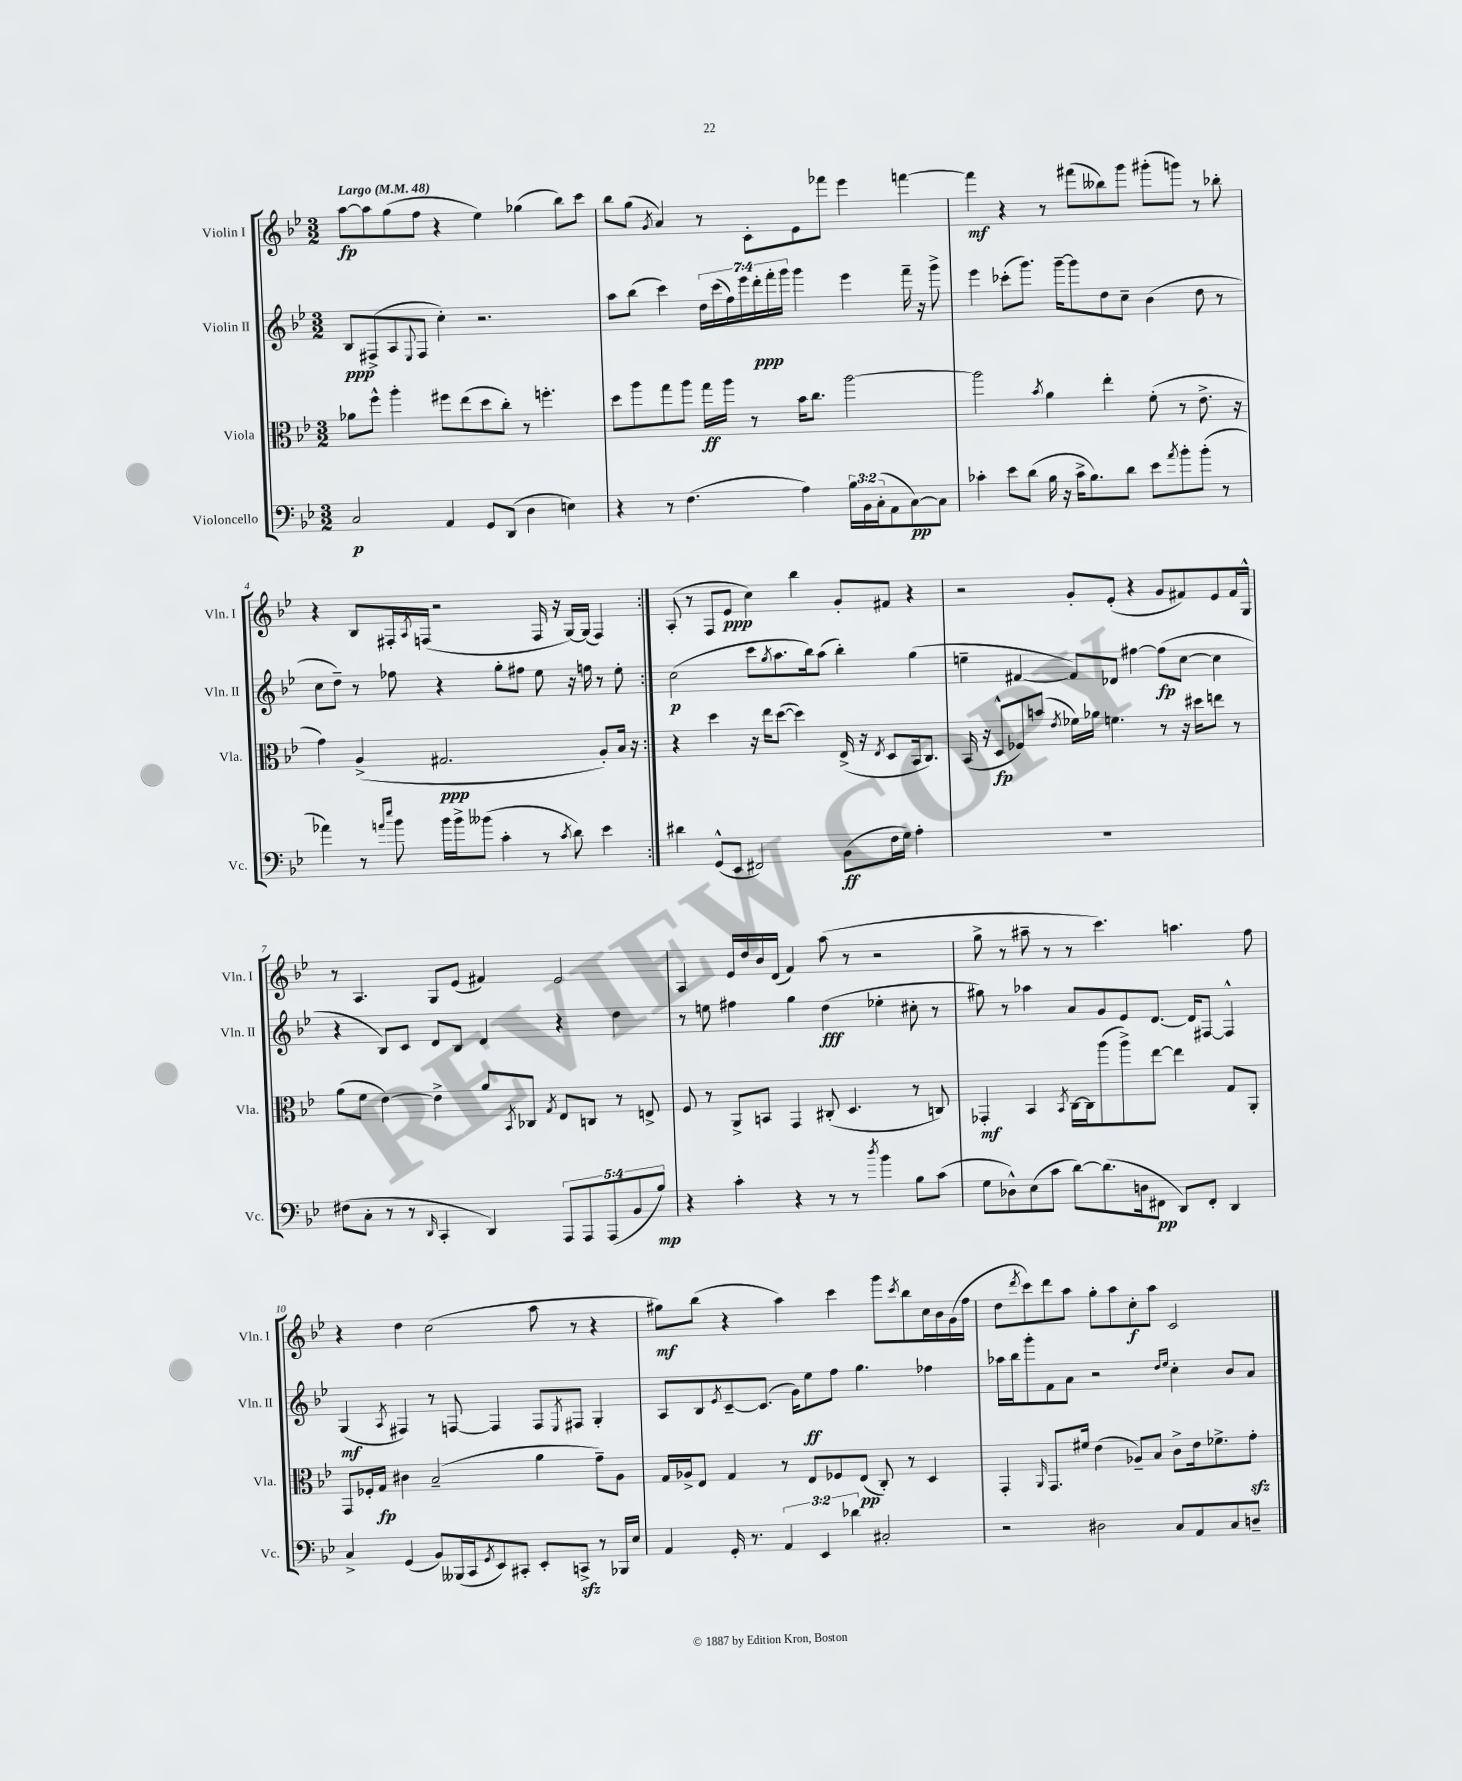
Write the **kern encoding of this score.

**kern	**dynam	**kern	**dynam	**kern	**dynam	**kern	**dynam
*part4	*part4	*part3	*part3	*part2	*part2	*part1	*part1
*staff4	*staff4	*staff3	*staff3	*staff2	*staff2	*staff1	*staff1
*I"Violoncello	*	*I"Viola	*	*I"Violin II	*	*I"Violin I	*
*I'Vc.	*	*I'Vla.	*	*I'Vln. II	*	*I'Vln. I	*
*clefF4	*	*clefC3	*	*clefG2	*	*clefG2	*
*k[b-e-]	*	*k[b-e-]	*	*k[b-e-]	*	*k[b-e-]	*
*M3/2	*	*M3/2	*	*M3/2	*	*M3/2	*
*MM48	*	*MM48	*	*MM48	*	*MM48	*
=1	=1	=1	=1	=1	=1	=1	=1
!	!	!	!	!	!	!LO:TX:a:B:t=Largo	!
2C/	p	8a-X\L	.	8B-/L	ppp	[8aa\L	fp
.	.	8ff^^\J	.	(8F#X^/	.	8aa\]	.
.	.	4aa'\	.	8A/	.	(8gg\	.
.	.	.	.	8qqE-/	.	.	.
.	.	.	.	8F#/J	.	8ff\J	.
4AA/	.	8ff#X\L	.	4cc'\)	.	4r	.
.	.	(8ee-\	.	.	.	.	.
8GG/L	.	8dd\	.	2.r	.	4ee-\)	.
(8DD/J	.	8cc'\J)	.	.	.	.	.
4D\	.	8r	.	.	.	(4gg-X\	.
.	.	4.ffn'\	.	.	.	.	.
4En\)	.	.	.	.	.	8bb-\L)	.
.	.	.	.	.	.	8ccc\J	.
=2	=2	=2	=2	=2	=2	=2	=2
4r	.	8dd\L	.	8aa\L	.	8bb-\L	.
.	.	8aa\	.	(8bb-\J	.	(8gg\J	.
.	.	.	.	.	.	8qg/	.
8r	.	8gg\	.	4ccc\)	.	4a/)	.
(4.F\	.	8aa\J	.	.	.	.	.
.	.	16gg\LL	ff	28dd\LL	.	8r	.
.	.	.	.	(28ccc\	.	.	.
.	.	16aa\JJ	.	.	.	.	.
.	.	.	.	28ff\)	.	.	.
.	.	.	.	28eee-\	.	.	.
.	.	8r	.	.	.	8c'\L	.
.	.	.	.	28ddd'\	ppp	.	.
.	.	.	.	28fff'\	.	.	.
.	.	.	.	28ggg\JJ	.	.	.
4A\)	.	16b-\KL	.	4ggg\	.	8e-\	.
.	.	8.cc\J	.	.	.	.	.
.	.	.	.	.	.	8fff-X\J	.
24B-\LL	.	[2aa\	.	4eee-\	.	4eee-\	.
24BB-\	.	.	.	.	.	.	.
(24C'\J	.	.	.	.	.	.	.
8AA\	.	.	.	.	.	.	.
[8C\)	pp	.	.	16fff~\	.	[4fffn\	.
.	.	.	.	16r	.	.	.
8C\J]	.	.	.	8ggg^\	.	.	.
=3	=3	=3	=3	=3	=3	=3	=3
4c-X'\	.	2aa\]	.	4eee-\	.	4fff\]	mf
8e-\L	.	.	.	(8ccc-X'\L	.	4r	.
(8d\J	.	.	.	8.ggg\J)	.	.	.
.	.	8qb-/	.	.	.	.	.
16B-\	.	4a\	.	.	.	8r	.
16r	.	.	.	[16ggg~\KL	.	.	.
16c-^\KL	.	.	.	8ggg\]	.	(8fff#X\L	.
8.B-\)	.	.	.	.	.	.	.
.	.	4ee-'\	.	8dd\	.	8bb--X\)	.
8d\J	.	.	.	8cc~\J	.	8ggg\J	.
8e-\L	.	(8f'\	.	(4b-\	.	(8ggg#X'\L	.
8qa/	.	.	.	.	.	.	.
8b-'\	.	8r	.	.	.	8gggn\J)	.
(8b-'\J	.	8.e-^\	.	8dd\	.	8r	.
8r	.	.	.	8r	.	8bb-X'\	.
.	.	16r	.	.	.	.	.
!!LO:LB:g=z
=4	=4	=4	=4	=4	=4	=4	=4
4a-X\)	.	4g\)	.	8cc\L	.	4r	.
.	.	.	.	8dd~\J)	.	.	.
8r	.	(4A^/	.	8r	.	8B-/L	.
16qqan/LL	.	.	.	.	.	.	.
16qqee-/JJ	.	.	.	.	.	.	.
8b-\	.	.	.	8ff-X\	.	16F#X'/L	.
.	.	.	.	.	.	8qA/	.
.	.	.	.	.	.	(16Fn/JJ	.
16b-\LL	.	2.G#X/	ppp	4r	.	2r	.
16b-^\J	.	.	.	.	.	.	.
(8b--X\J	.	.	.	.	.	.	.
4c'\	.	.	.	8gg'\L	.	.	.
.	.	.	.	8ff#X\J	.	.	.
8r	.	.	.	8ee-\	.	16F/	.
.	.	.	.	.	.	16r	.
8qc/	.	.	.	.	.	.	.
8d\)	.	.	.	16r	.	[16G/LL)	.
.	.	.	.	16ffn\	.	(16G/JJ]	.
4e-\	.	8A'/L)	.	8r	.	4F/)	.
.	.	16B-/Jk	.	8ee-'\	.	.	.
.	.	16r	.	.	.	.	.
=5:|!	=5:|!	=5:|!	=5:|!	=5:|!	=5:|!	=5:|!	=5:|!
4d#X\	.	4r	.	(2cc\	p	(8A'/	.
.	.	.	.	.	.	8r	.
(8GG^^/L	.	4dd\	.	.	.	8F/L	.
8EE-/J	.	.	.	.	.	8e-/J	ppp
2FF#X/)	.	16r	.	8ccc\L	.	4cc\)	.
.	.	16ee-\KL	.	.	.	.	.
.	.	.	.	8qgg/	.	.	.
.	.	([8dd\J	.	8.aa\	.	.	.
.	.	4dd\])	.	.	.	4bb-\	.
.	.	.	.	16bb-\k)	.	.	.
.	.	.	.	(8aa\J	.	.	.
(8BB-\L	ff	(16E-^/	.	4bb-'\)	.	8g'/L	.
.	.	16r	.	.	.	.	.
.	.	8qE-/	.	.	.	.	.
16F\L	.	8D/L	.	.	.	8f#X/J	.
16G\JJ)	.	.	.	.	.	.	.
4A'\	.	16BB-/k	.	(4gg\	.	4r	.
.	.	8.C/J)	.	.	.	.	.
=6	=6	=6	=6	=6	=6	=6	=6
1.r	.	(16BB-/	.	4een~\	.	2r	.
.	.	16r	.	.	.	.	.
.	.	8D^^/L	fp	.	.	.	.
.	.	8F-X/)	.	[4f#X/	.	.	.
.	.	(8bn/J	.	.	.	.	.
.	.	8qe-/	.	.	.	.	.
.	.	16f-X\LL)	.	8f#/L])	.	8g'/L	.
.	.	16a-X\JJ	.	.	.	.	.
.	.	4.fn\	.	8d-X/J	.	(8e-'/J	.
.	.	.	.	[4ff#X\	.	4r	.
.	.	8r	.	(8ff#\L]	fp	8g/L	.
.	.	16r	.	[8cc\J	.	8f#X/)	.
.	.	16dd#X\KL	.	.	.	.	.
.	.	8een\J	.	4cc\]	.	8e-/	.
.	.	8r	.	.	.	16f#/L	.
.	.	.	.	.	.	16G^^/JJ	.
!!LO:LB:g=z
=7	=7	=7	=7	=7	=7	=7	=7
(8F#X\L	.	(8a\L	.	4r	.	8r	.
8C'\J	.	8f\J	.	.	.	4.A/	.
8r	.	[4e-\)	.	8B-/L)	.	.	.
8r	.	.	.	8c/J	.	.	.
16qqDD/	.	.	.	.	.	.	.
4CC'/	.	4e-^\]	.	8d/L	.	8G/L	.
.	.	.	.	8B-/J	.	(8e-/J	.
4DD/)	.	8a/L	.	4d/	.	4f#X/)	.
.	.	8qBB-/	.	.	.	.	.
.	.	8C-X/J	.	.	.	.	.
.	.	8qG/	.	.	.	.	.
10AAA/L	.	8E-/L	.	4r	.	2e-/	.
10AAA/	.	.	.	.	.	.	.
.	.	8Cn/J	.	.	.	.	.
(10AAA/	.	.	.	.	.	.	.
.	.	8r	.	4dd\	.	.	.
10BB-/	.	.	.	.	.	.	.
.	.	8En^/	.	.	.	.	.
10B-/J)	mp	.	.	.	.	.	.
=8	=8	=8	=8	=8	=8	=8	=8
4r	.	8F/	.	8r	.	4A/	.
.	.	8r	.	8een\	.	.	.
4c'\	.	8AA^/L	.	4ff#X\	.	16e-/LL	.
.	.	.	.	.	.	16dd/	.
.	.	8BBn/J	.	.	.	16b-/	.
.	.	.	.	.	.	(16d/JJ	.
4r	.	4GG/	.	4gg\	.	4f/)	.
8r	.	(8C#X'/	.	(4dd\	fff	(8aa\	.
8r	.	4.D/	.	.	.	8r	.
8qdd/	.	.	.	.	.	.	.
4b-\	.	.	.	4ee-X'\	.	2r	.
8B-\L	.	8r	.	8cc#X'\	.	.	.
(8c\J	.	8Cn/)	.	8r	.	.	.
=9	=9	=9	=9	=9	=9	=9	=9
8G\L	.	4GG-X'/	mf	8gg#X\)	.	8gg^\	.
8D-X^^\)	.	.	.	8r	.	8r	.
(8E-\	.	4BB-/	.	4aa-X\	.	8aa#X~\	.
8c\J	.	.	.	.	.	8r	.
.	.	8qBB-/	.	.	.	.	.
[8d\L)	.	[16C\LL	.	8a/L	.	8r	.
.	.	16C\J]	.	.	.	.	.
(8.d\]	.	(8aa\	.	8g/	.	4.ccc\)	.
.	.	8aa^\)	.	8e-/	.	.	.
16Dn\k	.	.	.	.	.	.	.
8FF#X\J	pp	[8ee-\J	.	[8.d/J	.	.	.
8DD/L)	.	4ee-\]	.	.	.	4.aan\	.
.	.	.	.	16d/KL]	.	.	.
8FF#'/J	.	.	.	[8F#X/J	.	.	.
4DD/	.	8G/L	.	4F#^^/]	.	.	.
.	.	8AA'/J	.	.	.	8ff\	.
!!LO:LB:g=z
=10	=10	=10	=10	=10	=10	=10	=10
4C^/	.	8GG/L	.	(4G/	mf	4r	.
.	.	16F-X'/L	.	.	.	.	.
.	.	16G/JJ	fp	.	.	.	.
.	.	.	.	8qA/	.	.	.
(4GG/	.	4c#X\	.	4F#X/)	.	4dd\	.
8BB-/L)	.	(2B-~/	.	8r	.	(2cc\	.
(16BBB--X/L	.	.	.	[8Fn/	.	.	.
16CC/J	.	.	.	.	.	.	.
8qGG/	.	.	.	.	.	.	.
8EE-/)	.	.	.	4F/]	.	.	.
8CC#X'/J	.	.	.	.	.	.	.
8EE-'/L	.	4a\	.	8F/L	.	8aa\	.
.	.	.	.	8qE-/	.	.	.
8CCnzz^/J	.	.	.	8F#X/J	.	8r	.
8r	.	8g~\L)	.	4G'/	.	4r	.
16BBB-X/LL	.	8A\J	.	.	.	.	.
16E-/JJ	.	.	.	.	.	.	.
=11	=11	=11	=11	=11	=11	=11	=11
4AA/	.	16G/LL	.	8A/L	.	8gg#X\L)	mf
.	.	16A-X^/J	.	.	.	.	.
.	.	8E-/J	.	8B-/	.	(8bb-\J	.
.	.	.	.	8qe-/	.	.	.
16GG'/	.	4G/	.	[8c~/	.	4r	.
8.r	.	.	.	.	.	.	.
.	.	.	.	(8.c/J]	.	.	.
6AA/	.	8r	.	.	.	4aa\)	.
.	.	.	.	16g\KL)	.	.	.
.	.	8E-/L	.	8ee-\	ff	.	.
6EE-/	.	.	.	.	.	.	.
.	.	8F-X/	.	8ff\J	.	4ccc\	.
6d-X\	.	.	.	.	.	.	.
.	.	(8E-/J	pp	4.gg\	.	.	.
2C#X'/	.	8C'/)	.	.	.	8ggg\L	.
.	.	.	.	.	.	8qccc/	.
.	.	8r	.	.	.	8bb-\	.
.	.	4D/	.	4ff-X\	.	16cc\L	.
.	.	.	.	.	.	16b-\	.
.	.	.	.	.	.	(16g\	.
.	.	.	.	.	.	16ff\JJ	.
=12	=12	=12	=12	=12	=12	=12	=12
2r	.	4GG'/	.	16aa-X\LL	.	8dd\L	.
.	.	.	.	16bb-\J	.	.	.
.	.	.	.	.	.	8qddd/	.
.	.	.	.	8ggg'\	.	8ccc\)	.
.	.	16qqAA/	.	.	.	.	.
.	.	8.GG/L	.	8f\	.	8ddd\	.
.	.	.	.	8a\J	.	8aa\J	.
.	.	16f#X/Jk	.	.	.	.	.
2D#X\	.	(4e-\	.	2r	.	8gg'\L	.
.	.	.	.	.	.	8aa\	.
.	.	8A-X~/L)	.	.	.	8cc'\	f
.	.	8B-/J	.	.	.	8aa\J	.
.	.	.	.	16qqdd/LL	.	.	.
.	.	.	.	16qqee-/JJ	.	.	.
8C/L	.	8c^\L	.	4cc'\	.	2c/	.
8AA/	.	16e-\k	.	.	.	.	.
.	.	8.f-X^\	.	.	.	.	.
8C/	.	.	.	8b-/L	.	.	.
8Dn~/J	.	8gzz'\J	.	8a/J	.	.	.
==	==	==	==	==	==	==	==
*-	*-	*-	*-	*-	*-	*-	*-
